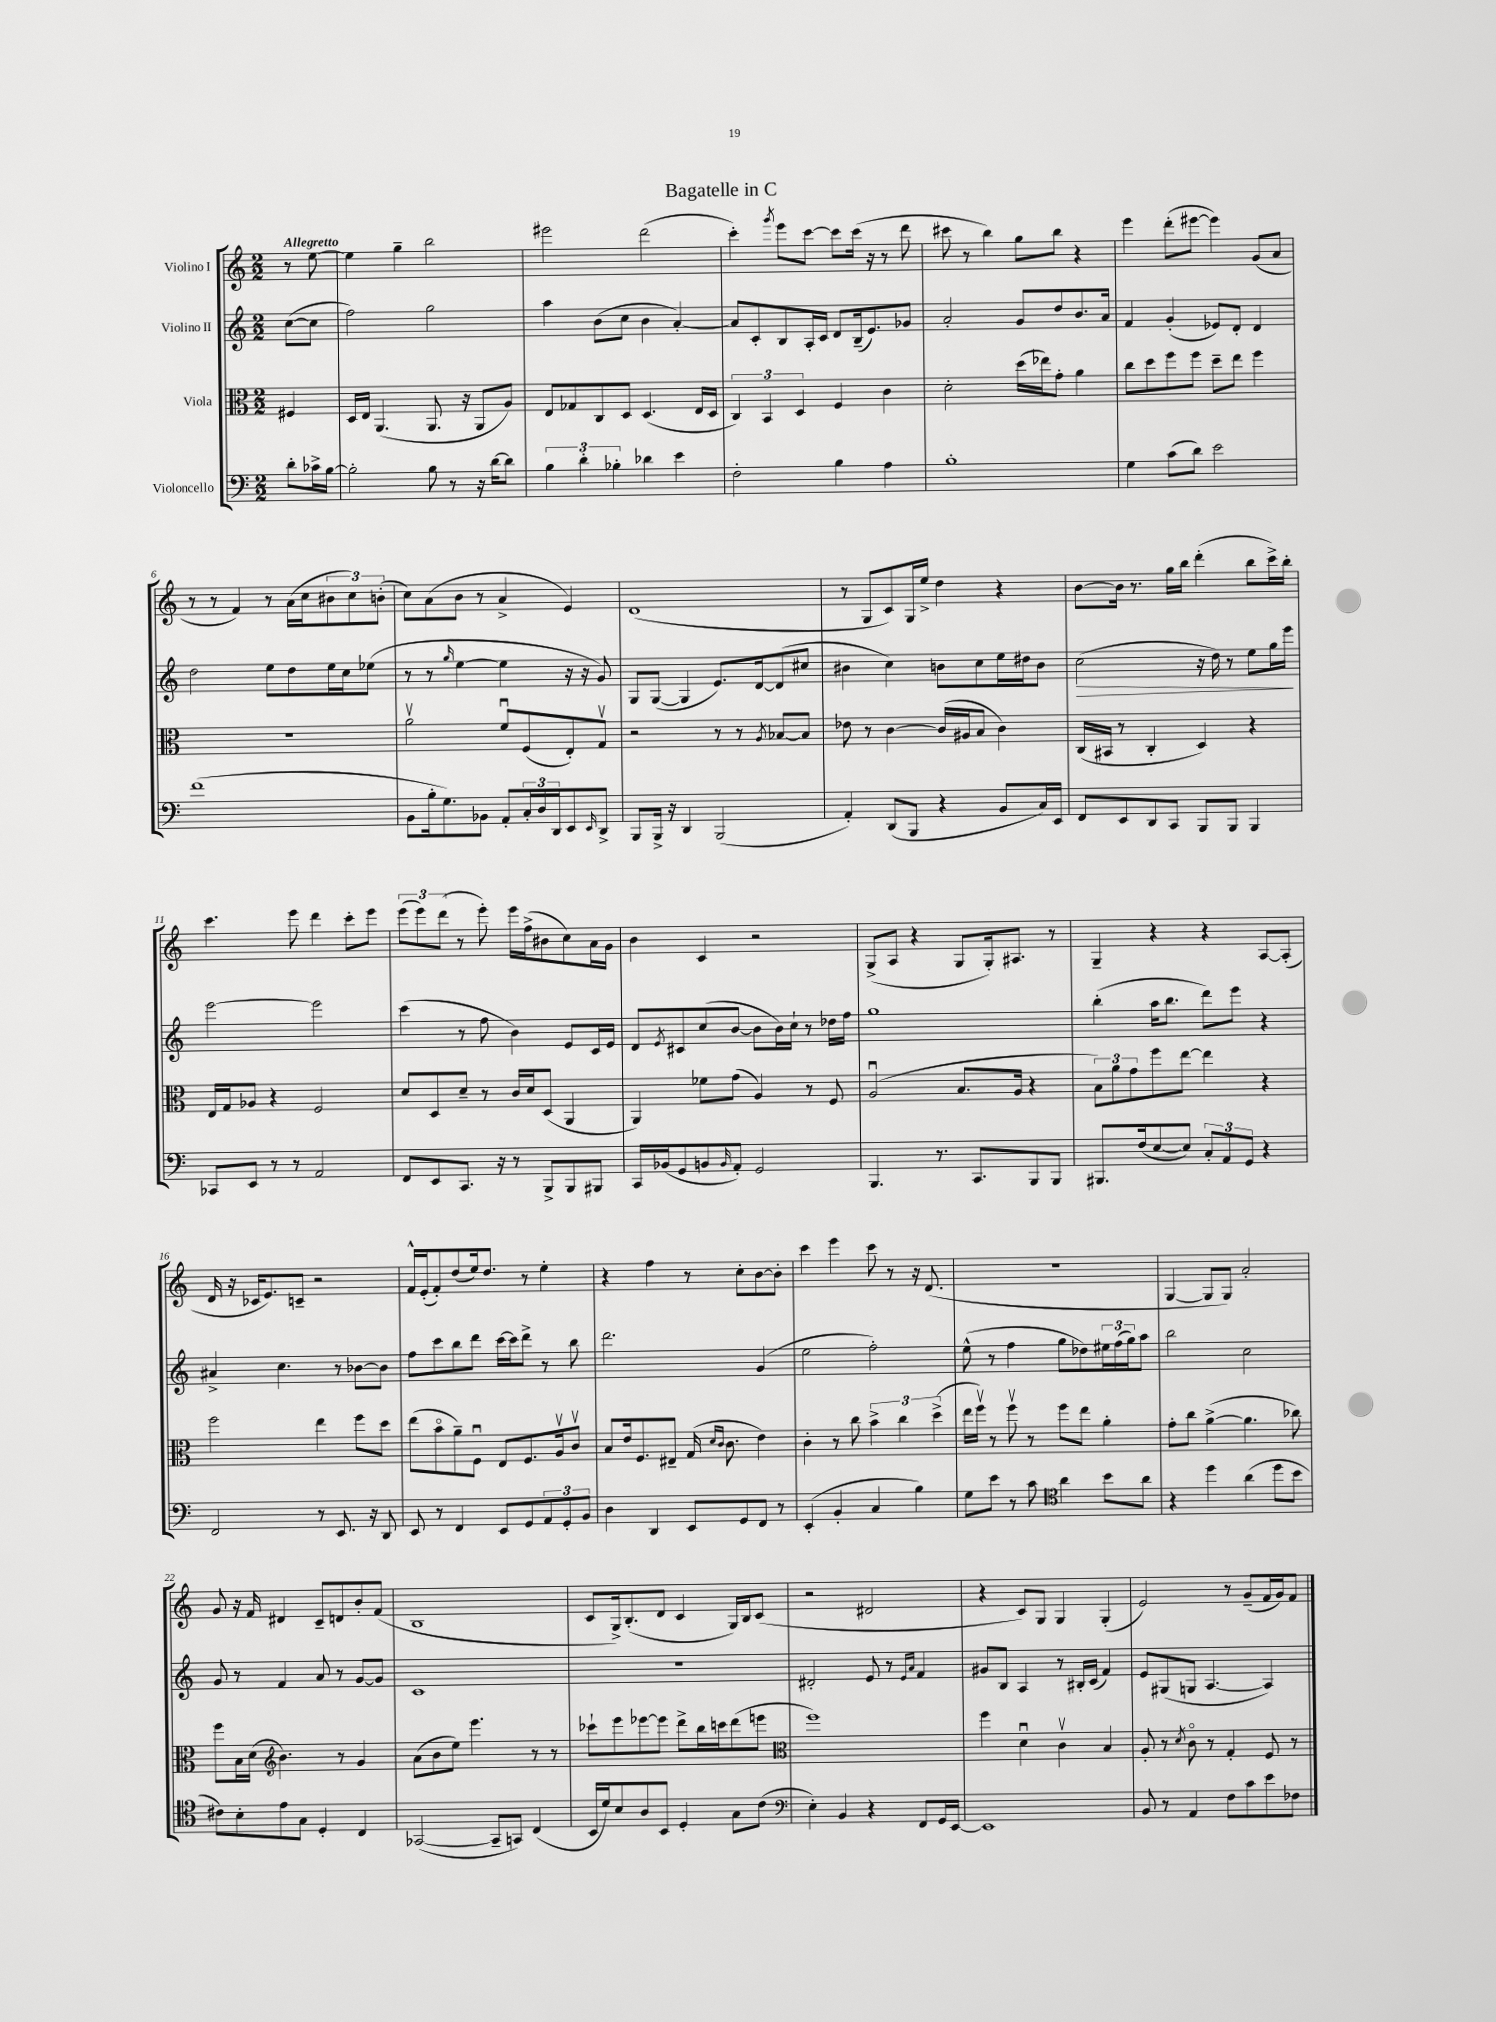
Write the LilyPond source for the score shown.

\header { title = "Bagatelle in C" }
<<
\new StaffGroup <<
\new Staff = "s0" \with { instrumentName = "Violino I" } {
    \clef treble \key c \major \numericTimeSignature \time 2/2 \partial 4 \tempo "Allegretto"
    r8 e''8~ |
    e''4 g''4-- b''2 |
    eis'''2 d'''2( |
    c'''4-.) \acciaccatura { g'''8 } e'''8 c'''8~ c'''8 c'''16( r16 r8 d'''8 |
    cis'''8 r8 b''4) g''8 b''8 r4 |
    e'''4 d'''8-.( eis'''8~ eis'''4) g'8( a'8 |
    r8 r8 f'4) r8 a'16( c''16 \tuplet 3/2 { bis'8 c''8) b'8-.( } |
    c''8) a'8( b'8 r8 a'4-> e'4) |
    d'1( |
    r8 g8 c'8) g16 e''16-> d''4 r4 |
    b'8~ b'16 r8. g''16 b''16 d'''4-.( b''8 c'''16->) b''16-. |
    c'''4. e'''8 d'''4 c'''8-. e'''8 |
    \tuplet 3/2 { e'''8( e'''8) d'''8( } r8 e'''8-.) e'''16 f''16->( bis'8 c''8) a'16 g'16 |
    b'4 c'4 r2 |
    g8->( a8 r4 g8 g16-.) ais8. r8 |
    g4-- r4 r4 a8~ a8-.( |
    d'16 r16 ces'16 e'8.) c'8-- r2 |
    f'16-^ e'16-.( f'8-.) d''8( e''16) d''8. r8 e''4-. |
    r4 f''4 r8 c''8-. b'8~ b'8-. |
    c'''4 e'''4 c'''8 r8 r16 d'8.( |
    R1 |
    g4~ g8 g8) a'2-. |
    g'8 r16 f'16 dis'4 c'8-- d'8 b'8-. f'8( |
    b1 |
    c'8 g16->) b8.-.( d'8 c'4 g16) b16 c'8( |
    r2 dis'2 |
    r4 c'8) g8 g4 g4-.( |
    e'2) r8 g'8--( f'16 g'16) f'8 \bar "|." |
}
\new Staff = "s1" \with { instrumentName = "Violino II" } {
    \clef treble \key c \major \numericTimeSignature \time 2/2 \partial 4
    c''8~( c''8 |
    f''2) g''2 |
    a''4 b'8( c''8 b'4 a'4~-.) |
    a'8 c'8-. b8 a16-. c'16 d'8 b16--( e'8.) ges'8 |
    a'2-. g'8 d''8 b'8. a'16 |
    f'4 g'4-.( ees'8) d'8-. d'4 |
    d''2 e''8 d''8 e''16 c''16 ees''8( |
    r8 r8 \grace { g''16 } e''4~ e''4 r16 r16 g'8) |
    g8 g8~( g4 e'8.) d'16~ d'8( cis''8 |
    bis'4 c''4) b'8 c''8 e''16 dis''16 b'8 |
    c''2\>( r16 d''16) r8 e''8 g''16 e'''16\! |
    e'''2~ e'''2 |
    c'''4( r8 f''8 b'4) e'8 c'16 e'16 |
    d'8 \acciaccatura { e'8 } cis'8 c''8( b'8~ b'8 b'16) c''16-! r8 des''16 f''16 |
    g''1 |
    b''4-.( a''16 b''8. d'''8) e'''8 r4 |
    ais'4-> c''4. r8 bes'8~ bes'8 |
    f''8 c'''8 b''8 d'''8 c'''16~ c'''16 d'''8-> r8 b''8 |
    d'''2. g'4( |
    e''2 f''2-.) |
    e''8-^( r8 f''4 g''8 des''8) \tuplet 3/2 { eis''16 f''16( g''16) } a''8 |
    b''2 c''2 |
    g'8 r8 f'4 a'8 r8 g'8~ g'8 |
    c'1 |
    R1 |
    dis'2-. e'8 r8 \grace { e'16 a'16 } f'4 |
    gis'8 b8 a4 r8 bis16-. c'16( f'4) |
    e'8 gis8( g8 a4.~ a4) \bar "|." |
}
\new Staff = "s2" \with { instrumentName = "Viola" } {
    \clef alto \key c \major \numericTimeSignature \time 2/2 \partial 4
    fis4 |
    d16 e16 a,4.( a,8. r16 a,8 a8) |
    e8 ges8 c8 d8 d4.( e16 d16 |
    \tuplet 3/2 { c4) b,4 d4 } f4 c'4 |
    d'2-. d''16( ees''16) g'8-. a'4 |
    c''8 d''8 f''8 f''8 d''8-- e''8 f''4 |
    R1 |
    a'2\upbow f'8\downbow f8( e8-.) g8\upbow |
    r2 r8 r8 \acciaccatura { a8 } bes8~ bes8 |
    ees'8 r8 c'4~ c'16( ais16 b8 c'4) |
    c16( bis,16 r8 c4-. d4) r4 |
    e16 g16 aes8 r4 f2 |
    d'8 d8 d'8-- r8 c'16 d'16 d8( a,4 |
    a,4) fes'8 g'8( a4) r8 f8 |
    a2\downbow( b8. a16 r4 |
    \tuplet 3/2 { b8) a'8 g'8 } f''8 e''8~ e''4 r4 |
    f''2 e''4 f''8 d''8 |
    e''8( b'8\flageolet a'8--) f8\downbow e8 f8. a16\upbow c'8\upbow |
    b8 e'16 f8. eis8-- g16( \grace { d'16 c'16 } c'8. e'4) |
    c'4-. r8 c''8 \tuplet 3/2 { b'4-> c''4 d''4->( } |
    e''16 f''16\upbow) r8 f''8\upbow r8 f''8 e''8 a'4-. |
    g'8-. c''8 a'4~->( a'4. ces''8) |
    f''8 b16 d'16( \clef treble b'4.) r8 g'4 |
    a'8( b'8 e''8) e'''4. r8 r8 |
    ces'''8-! e'''8 ees'''8~ ees'''8 d'''8-> b''16 c'''16 d'''8( e'''8 |
    \clef alto f''1) |
    f''4 d'4\downbow c'4\upbow b4 |
    a8-. r8 \acciaccatura { d'8 } c'8\flageolet r8 g4-. f8 r8 \bar "|." |
}
\new Staff = "s3" \with { instrumentName = "Violoncello" } {
    \clef bass \key c \major \numericTimeSignature \time 2/2 \partial 4
    d'8-. ces'16-> b16~ |
    b2-. b8 r8 r16 d'16~ d'8 |
    \tuplet 3/2 { b4 d'4-. bes4-. } des'4 e'4 |
    f2-. b4 a4 |
    b1-. |
    g4 c'8( d'8) e'2 |
    f'1( |
    b,8 b16-. g8.) bes,8 a,8-. \tuplet 3/2 { c16-. d16 d,16 } e,8 \grace { e,16 } d,8-> |
    b,,8 b,,16-> r16 d,4 b,,2( |
    a,4-.) d,8( b,,8 r4 b,8 c16) e,16 |
    f,8 e,8 d,8 c,8 b,,8 b,,8 b,,4 |
    ces,8 e,8 r8 r8 a,2 |
    f,8 e,8 c,8. r16 r8 b,,8-> b,,8 bis,,8 |
    c,16 bes,16( g,8 b,8 \grace { b,16 } a,8-.) g,2 |
    b,,4. r8. c,8. b,,8 b,,8 |
    bis,,8. f16( e8~ e8) \tuplet 3/2 { c8-. a,8 g,8 } r4 |
    f,2 r8 e,8. r16 d,8 |
    e,8 r8 f,4 e,8 g,8 \tuplet 3/2 { a,8 g,8-. b,8 } |
    d4 d,4 e,8 g,8 f,8 r8 |
    e,4-.( b,4-. c4 b4) |
    g8 e'8 r8 c'8 \clef tenor a'4 b'8 a'8 |
    r4 d''4 a'4( d''8 b'8 |
    cis'8) b8-. e'8 g8 d4-. c4 |
    ges,2~( ges,8-- g,8) c4( |
    b,16 d'16) b8 a8 b,8 d4-. g8 c'8( |
    \clef bass e4-.) b,4 r4 f,8 g,16 e,16~ |
    e,1 |
    b,8 r8 a,4 f8 c'8 e'8 fes8 \bar "|." |
}
>>
>>
